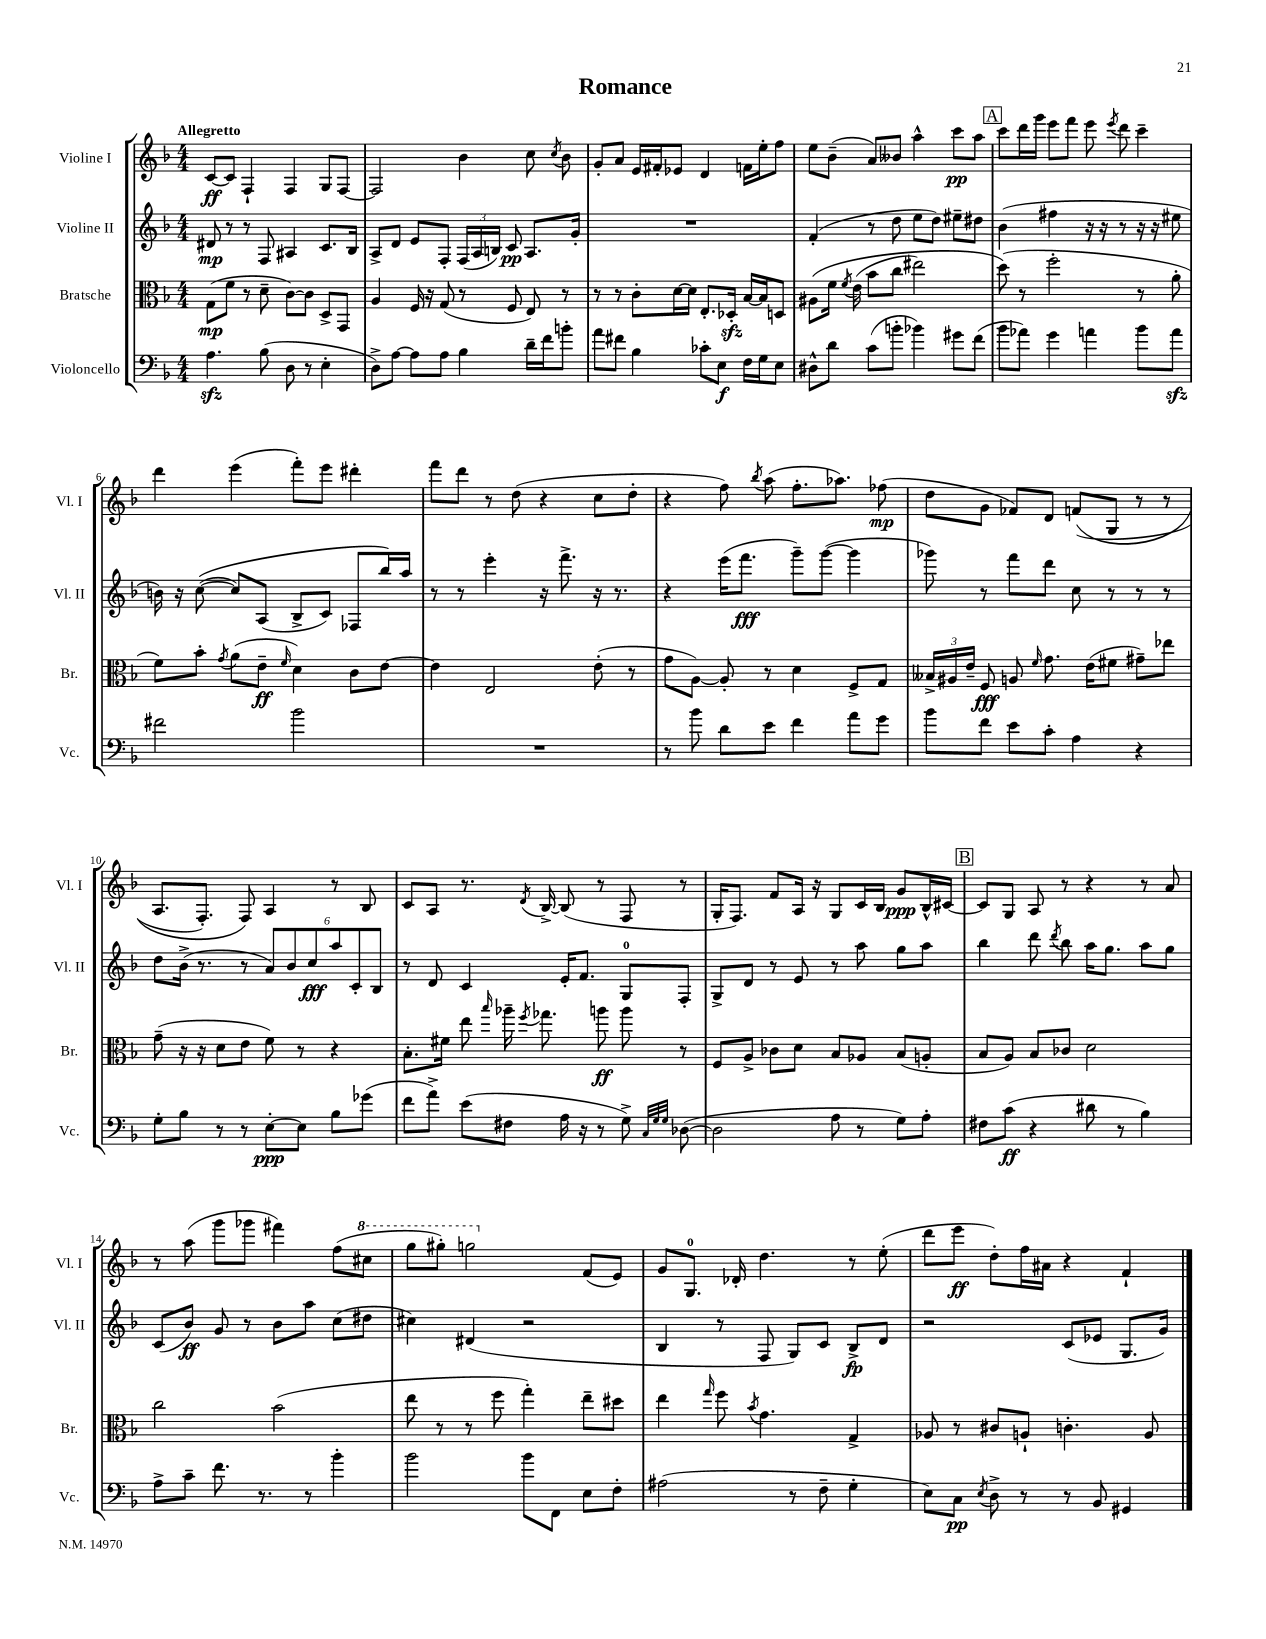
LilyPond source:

\header { title = "Romance" }
<<
\new StaffGroup <<
\new Staff = "s0" \with { instrumentName = "Violine I" shortInstrumentName = "Vl. I" } {
    \clef treble \key f \major \numericTimeSignature \time 4/4 \tempo "Allegretto"
    \autoBeamOff c'8[~\ff c'8] f4-! f4 g8[ f8]~ |
    f2 bes'4 c''8 \acciaccatura { c''8 } bes'8 |
    g'8[-. a'8] e'16[ fis'16-. ees'8] d'4 f'16[ e''16-. f''8] |
    e''8[ bes'8]--( a'8[) beses'8] a''4-^ c'''8[\pp a''8] |
    \mark \markup { \box "A" } c'''8[ d'''16 g'''16] e'''8[ f'''8] e'''8 \acciaccatura { e'''8 } d'''8 c'''4-- |
    d'''4 e'''4( f'''8[-.) e'''8] dis'''4-. |
    f'''8[ d'''8] r8 d''8( r4 c''8[ d''8]-. |
    r4 f''8) \acciaccatura { bes''8 } a''8( f''8.[-. aes''8.]) fes''8\mp( |
    d''8[ g'8] fes'8[) d'8] f'8[(\( g8] r8 r8 |
    a8.[ f8.]-.) f8\) a4 r8 bes8 |
    c'8[ a8] r8. \acciaccatura { d'8 } bes16~-> bes8( r8 f8 r8 |
    g16[-. f8.]) f'8[ a16] r16 g8[ c'16 bes16] g'8[\ppp bes16-^ cis'16]~ |
    \mark \markup { \box "B" } cis'8[ g8] a8 r8 r4 r8 a'8 |
    r8 a''8( g'''8[ ges'''8] fis'''4) f''8[( \ottava #1 cis'''8] |
    g'''8[ gis'''8]-.) g'''2 \ottava #0 f'8[( e'8]) |
    g'8[ g8.]-0 des'16-. d''4. r8 e''8-.( |
    d'''8[ e'''8]\ff d''8[-.) f''16 ais'16] r4 f'4-! \bar "|." |
}
\new Staff = "s1" \with { instrumentName = "Violine II" shortInstrumentName = "Vl. II" } {
    \clef treble \key f \major \numericTimeSignature \time 4/4
    \autoBeamOff dis'8\mp r8 r8 f8 ais4 c'8.[ bes16] |
    a8[-> d'8] e'8[ f8]-. \tuplet 3/2 { f16[( a16 b16]) } c'8\pp a8.[ g'16]-. |
    R1 |
    f'4-.( r8 d''8 e''8[ d''8]) eis''8[-- dis''8] |
    \mark \markup { \box "A" } bes'4( fis''4 r16 r16 r8 r16 r16 eis''8 |
    b'16) r16 c''8~(\( c''8[) a8]( bes8[-> c'8]) fes8[ bes''16\) a''16] |
    r8 r8 e'''4-. r16 f'''8.-> r16 r8. |
    r4 e'''16[( f'''8.]\fff g'''8[--) g'''8]~( g'''4 |
    ges'''8) r8 f'''8[ d'''8] c''8 r8 r8 r8 |
    d''8[ bes'16]->( r8. r8 \tuplet 6/4 { a'8[) bes'8 c''8\fff a''8 c'8-. bes8] } |
    r8 d'8 c'4 e'16[-. f'8.] g8[-0 f8]-. |
    g8[-> d'8] r8 e'8 r8 a''8 g''8[ a''8] |
    \mark \markup { \box "B" } bes''4 d'''8 \acciaccatura { d'''8 } bes''8 a''16[ g''8.] a''8[ g''8] |
    c'8[( bes'8]\ff) g'8 r8 bes'8[ a''8] c''8[( dis''8] |
    cis''4) dis'4( r2 |
    bes4 r8 f8 g8[) c'8] bes8[->\fp d'8] |
    r2 c'8[( ees'8] g8.[ g'16]) \bar "|." |
}
\new Staff = "s2" \with { instrumentName = "Bratsche" shortInstrumentName = "Br." } {
    \clef alto \key f \major \numericTimeSignature \time 4/4
    \autoBeamOff g8[\mp( f'8] r8 d'8-- c'8[~) c'8] d8[-> g,8] |
    a4 f16 r16 g8( r8 f8 e8) r8 |
    r8 r8 c'8[-. d'16~ d'16] e8.[-. des16]-.\sfz bes16[~ bes16 d8] |
    ais8[\( f'16] \acciaccatura { f'8 } e'16( bes'8[ c''8] eis''2) |
    \mark \markup { \box "A" } d''8(\) r8 f''2-. r8 a'8-. |
    f'8[) bes'8]-. \acciaccatura { g'8 } a'8[( e'8]--\ff \grace { f'16 } d'4) c'8[ e'8]~ |
    e'4 e2 e'8-.( r8 |
    g'8[ a8]~) a8-. r8 d'4 f8[-> g8] |
    \tuplet 3/2 { beses16[-> ais16 e'16]-- } f8\fff a8 \grace { f'16 } g'8. e'16[( fis'8] gis'8[--) ees''8] |
    g'8--( r16 r16 d'8[ e'8] f'8) r8 r4 |
    bes8.[-. fis'16] e''8 \grace { bes''16 } aes''16-- \acciaccatura { f''8 } ges''8. a''8\ff a''8 r8 |
    f8[ a8]-> ces'8[ d'8] bes8[ aes8] bes8[( a8]-. |
    \mark \markup { \box "B" } bes8[ a8]) bes8[ ces'8] d'2 |
    c''2 bes'2( |
    e''8 r8 r8 f''8 g''4-.) e''8[-- dis''8] |
    e''4 \grace { g''16 } f''8 \acciaccatura { bes'8 } g'4. g4-> |
    aes8 r8 cis'8[ a8]-! c'4.-. a8 \bar "|." |
}
\new Staff = "s3" \with { instrumentName = "Violoncello" shortInstrumentName = "Vc." } {
    \clef bass \key f \major \numericTimeSignature \time 4/4
    \autoBeamOff a4.\sfz bes8( d8 r8 e4-. |
    d8[->) a8]~ a8[ a8] bes4 d'16[-- f'16 b'8]-. |
    a'8[ fis'8] bes4 ces'8[-. e8]\f f16[ g16 e8] |
    dis8[-^ d'8] c'8[( b'8]-. bes'4) gis'8[ f'8]( |
    \mark \markup { \box "A" } bes'8[ aes'8]) g'4 a'4 bes'8[ a'8]\sfz |
    fis'2 bes'2 |
    R1 |
    r8 bes'8 d'8[ e'8] f'4 a'8[ g'8] |
    bes'8[ f'8] e'8[ c'8]-. a4 r4 |
    g8[-. bes8] r8 r8 e8[~-.\ppp e8] bes8[ ges'8]( |
    f'8[ a'8]->) e'8[( fis8] a16 r16 r8 g8->) \grace { c32[ g32 g32] } des8~( |
    des2 a8 r8 g8[) a8]-. |
    \mark \markup { \box "B" } fis8[ c'8]\ff( r4 dis'8 r8 bes4) |
    a8[-> c'8]-- f'8. r8. r8 bes'4-. |
    bes'2 bes'8[ f,8] e8[ f8]-. |
    ais2( r8 f8-- g4-. |
    e8[) c8]\pp \acciaccatura { e8 } d8-> r8 r8 bes,8 gis,4 \bar "|." |
}
>>
>>
